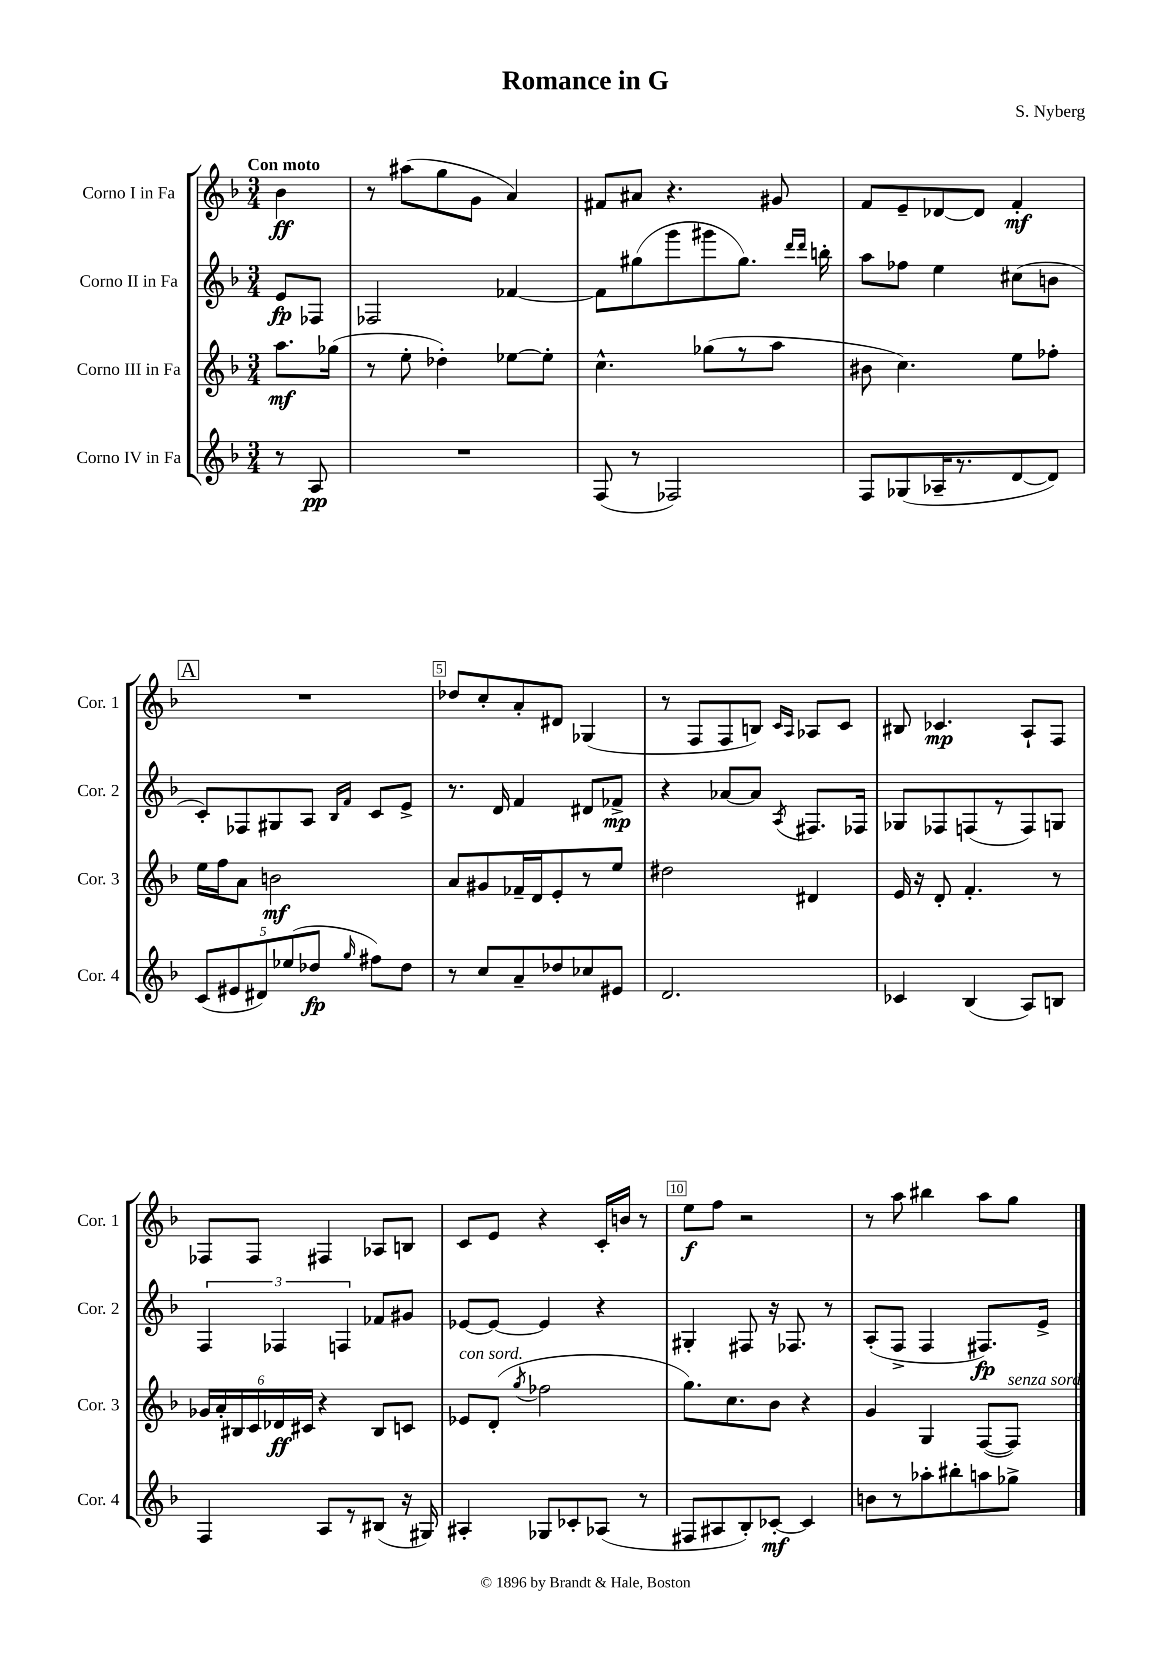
\header { title = "Romance in G" composer = "S. Nyberg" }
<<
\new StaffGroup <<
\new Staff = "s0" \with { instrumentName = "Corno I in Fa" shortInstrumentName = "Cor. 1" } {
    \clef treble \key f \major \numericTimeSignature \time 3/4 \partial 4 \tempo "Con moto"
    \autoBeamOff bes'4\ff |
    r8 ais''8[( g''8 g'8] a'4) |
    fis'8[ ais'8] r4. gis'8 |
    f'8[ e'8-- des'8~ des'8] f'4-.\mf |
    \mark \markup { \box "A" } R2. |
    des''8[ c''8-. a'8-. dis'8] ges4( |
    r8 f8[ f8 b8]) \grace { c'16[ a16] } aes8[ c'8] |
    bis8 ces'4.\mp a8[-! f8] |
    fes8[ fes8] fis4 aes8[ b8] |
    c'8[ e'8] r4 c'16[-. b'16] r8 |
    e''8[\f f''8] r2 |
    r8 a''8 bis''4 a''8[ g''8] \bar "|." |
}
\new Staff = "s1" \with { instrumentName = "Corno II in Fa" shortInstrumentName = "Cor. 2" } {
    \clef treble \key f \major \numericTimeSignature \time 3/4 \partial 4
    \autoBeamOff e'8[\fp fes8] |
    fes2 fes'4~ |
    fes'8[ gis''8( g'''8 gis'''8 gis''8.]) \grace { d'''16[ d'''16] } b''16-. |
    a''8[ fes''8] e''4 cis''8[( b'8] |
    \mark \markup { \box "A" } c'8[-.) fes8 gis8 a8] \grace { bes16[ f'16] } c'8[ e'8]-> |
    r8. d'16 f'4 dis'8[ fes'8]->\mp |
    r4 aes'8[~ aes'8] \acciaccatura { a8 } fis8.[ fes16] |
    ges8[ fes8 f8( r8 f8) g8] |
    \tuplet 3/2 { f4 fes4 f4 } fes'8[ gis'8] |
    ees'8[~ ees'8]~ ees'4 r4 |
    gis4-. fis8 r16 fes8. r8 |
    a8[-.( f8]-> f4 fis8.[\fp) e'16]-> \bar "|." |
}
\new Staff = "s2" \with { instrumentName = "Corno III in Fa" shortInstrumentName = "Cor. 3" } {
    \clef treble \key f \major \numericTimeSignature \time 3/4 \partial 4
    \autoBeamOff a''8.[\mf ges''16]( |
    r8 e''8-. des''4-.) ees''8[~ ees''8]-. |
    c''4.-^ ges''8[( r8 a''8] |
    bis'8 c''4.) e''8[ fes''8]-. |
    \mark \markup { \box "A" } e''16[ f''16 a'8] b'2\mf |
    a'8[ gis'8 fes'16-- d'16 e'8-. r8 e''8] |
    dis''2 dis'4 |
    e'16 r16 d'8-. f'4.-. r8 |
    \tuplet 6/4 { ges'16[ a'16-. bis16 c'16 des'16\ff cis'16] } r4 bis8[ c'8] |
    ees'8[^\markup { \italic "con sord." } d'8]-.( \acciaccatura { g''8 } fes''2 |
    g''8.[) c''8. bes'8] r4 |
    g'4 g4 f8[~( f8]^\markup { \italic "senza sord." }) \bar "|." |
}
\new Staff = "s3" \with { instrumentName = "Corno IV in Fa" shortInstrumentName = "Cor. 4" } {
    \clef treble \key f \major \numericTimeSignature \time 3/4 \partial 4
    \autoBeamOff r8 a8\pp |
    R2. |
    f8( r8 fes2) |
    f8[ ges8( aes16-- r8. d'8~ d'8]) |
    \mark \markup { \box "A" } \tuplet 5/4 { c'8[( eis'8 dis'8) ees''8( des''8]\fp } \grace { g''16 } fis''8[) des''8] |
    r8 c''8[ a'8-- des''8 ces''8 eis'8] |
    d'2. |
    ces'4 bes4( a8[) b8] |
    f4 a8[ r8 bis8]( r16 gis16) |
    ais4-. ges8[ ces'8-. aes8]( r8 |
    fis8[ ais8 bes8-.) ces'8]~-.\mf ces'4 |
    b'8[ r8 aes''8-. bis''8-. a''8 ges''8]-> \bar "|." |
}
>>
>>
\layout { \context { \Score \override BarNumber.break-visibility = ##(#f #t #t) barNumberVisibility = #(every-nth-bar-number-visible 5) \override BarNumber.stencil = #(make-stencil-boxer 0.1 0.3 ly:text-interface::print) } }
